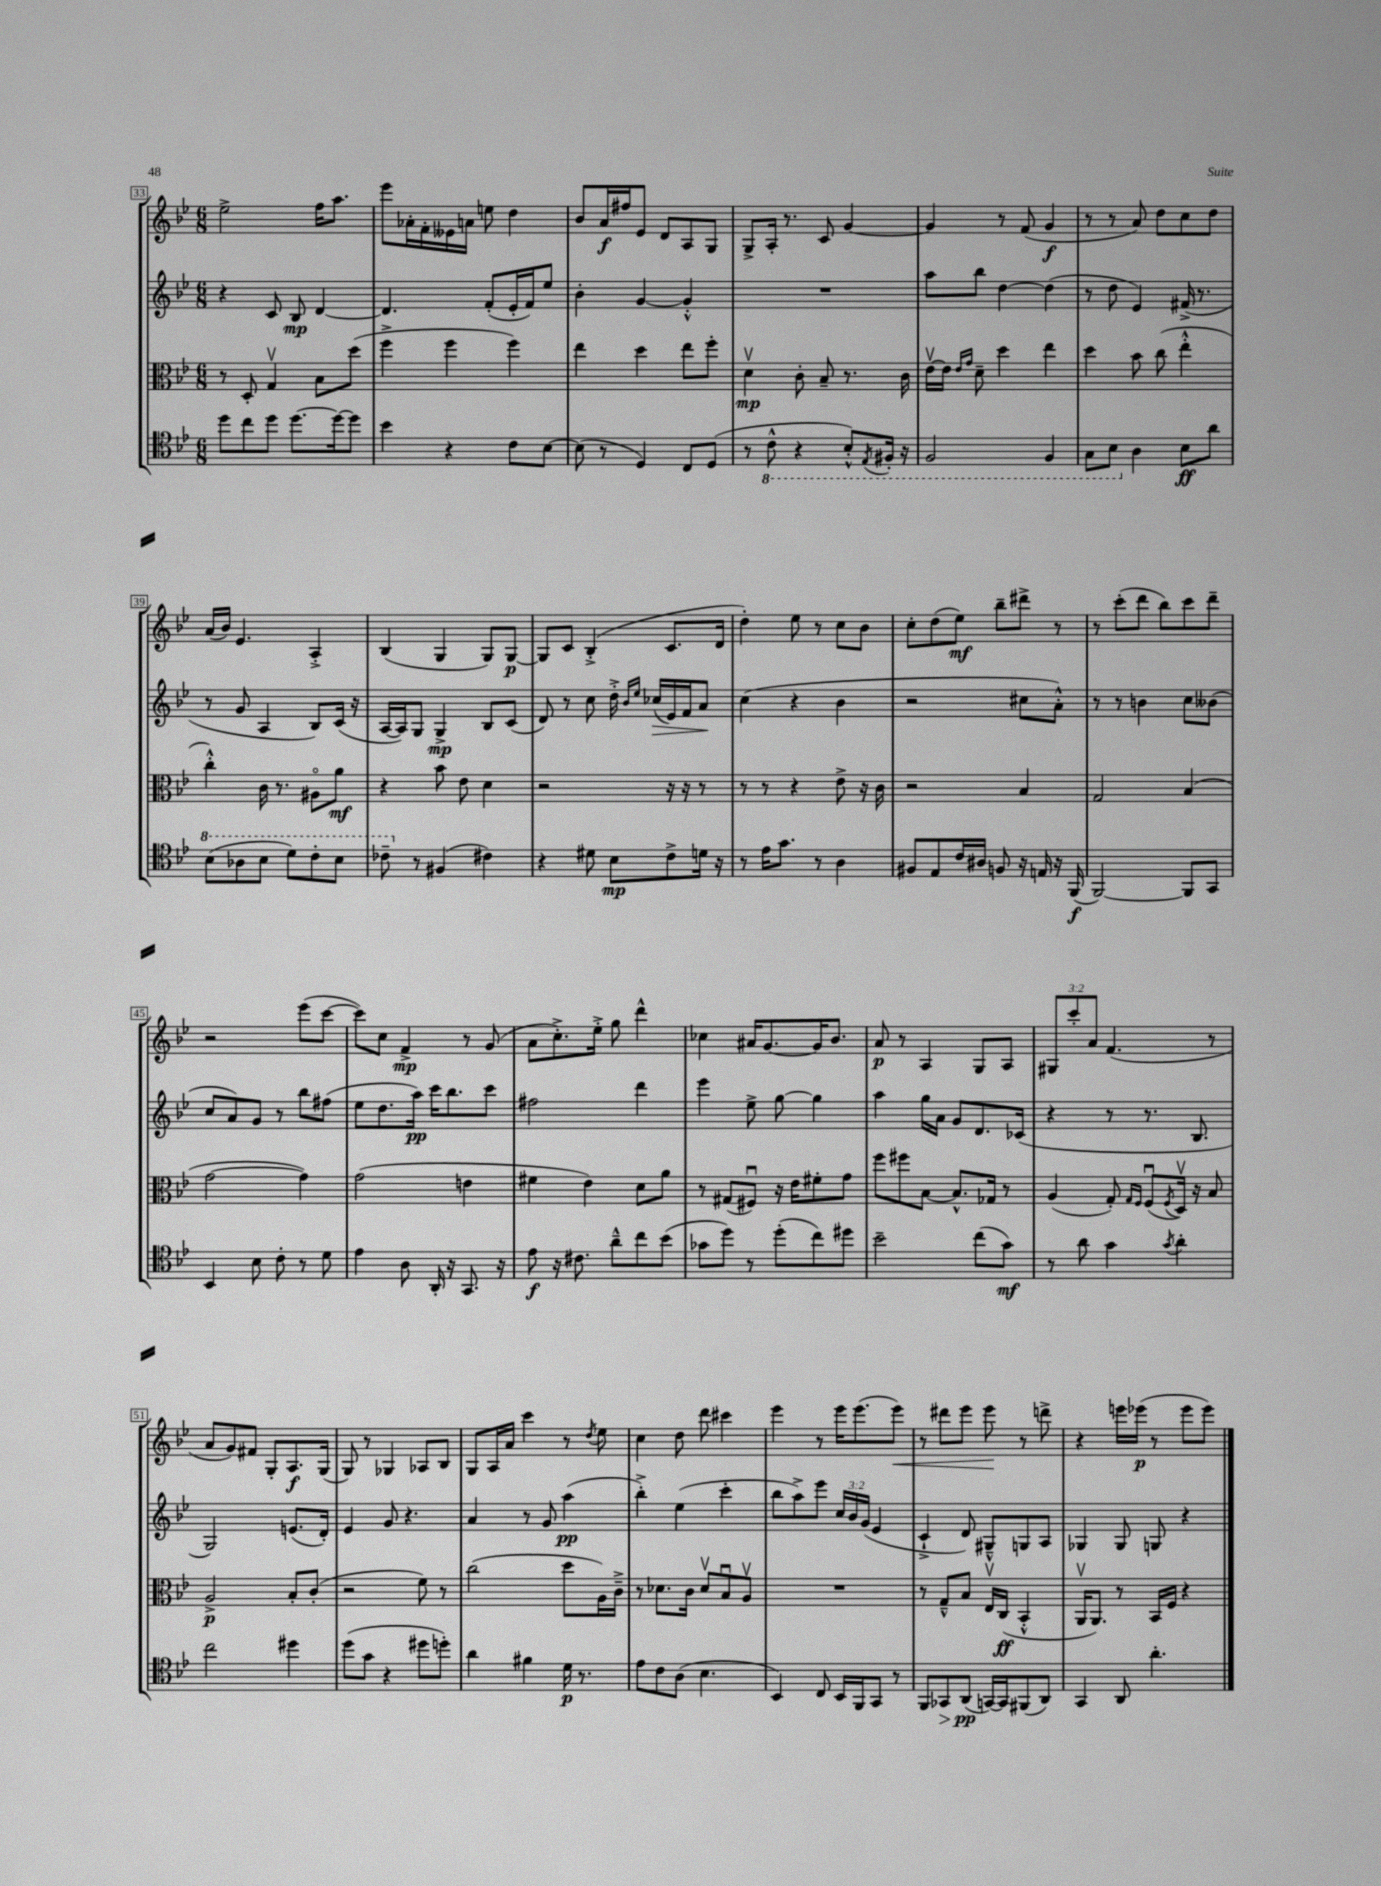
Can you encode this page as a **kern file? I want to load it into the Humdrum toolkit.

**kern	**kern	**kern	**kern
*staff4	*staff3	*staff2	*staff1
*clefC4	*clefC3	*clefG2	*clefG2
*k[b-e-]	*k[b-e-]	*k[b-e-]	*k[b-e-]
*M6/8	*M6/8	*M6/8	*M6/8
8dd\L	8r	4r	2ee-^\
8cc\	8D'/	.	.
8dd\J	4Gv/	8c/	.
[8.dd\L	.	8B-/	.
.	8B-\L	[4d/	16ff\LK
16dd\_k	.	.	8.aa\J
8dd\]J	(8dd\J	.	.
=	=	=	=
4b-\	4ff^\	4.d/]	8eee-\L
.	.	.	16a-'\L
.	.	.	16f'\
4r	4ff\	.	16e--\
.	.	.	16a\JJ
.	.	(8f'/L	8ee\
8c\L	4ff\)	16e-'/L	4dd\
.	.	16f/J)	.
[8B-\J	.	8ee-/J	.
=	=	=	=
(8B-\]	4ee-\	4b-'\	8b-/L
8r	.	.	16a/L
.	.	.	16ff#/J
4D/)	4dd\	[4g/	8e-/J
.	.	.	8d/L
8C/L	8ee-\L	4g'^^/]	8A/
(8D/J	8ff'\J	.	8G/J
=	=	=	=
8r	4dv\	2.r	8G^/L
8C^^\	.	.	16A'/Jk
.	.	.	8.r
4r	8c'\	.	.
.	8B-~/	.	8c/
8BB-'^^/L)	8.r	.	[4g/
8qEE-/	.	.	.
16FF#'/Jk	.	.	.
16r	16c\	.	.
=	=	=	=
2FF/	[16e-v\LL	8aa\L	4g/]
.	16e-\]JJ	.	.
.	16qqe-/LL	.	.
.	16qqg/JJ	.	.
.	8d~\	8bb-\J	.
.	4dd\	[4dd\	8r
.	.	.	(8f/
4FF/	4ee-\	(4dd\]	4g/
=	=	=	=
8GG\L	4dd\	8r	8r
8BB-\J	.	8dd\	8r
4A\	8b-\	4e-/)	8a/)
.	(8cc\	.	8dd\L
8B-\L	4ee-'^^\	(16f#^/	8cc\
.	.	8.r	.
8a\J	.	.	8dd\J
=	=	=	=
(8b-\L	4cc'^^\)	8r	(16a/LL
.	.	.	16b-/JJ)
8a-\	.	8g/	4.e-/
8b-\J	16c\	4A/	.
.	8.r	.	.
8dd\L)	.	.	.
8cc'\	8A#o\L	8B-/L)	4A'^/
8b-\J	8a\J	(16c/Jk	.
.	.	16r	.
=	=	=	=
8cc-~\	4r	[16A/LL	(4B-/
.	.	16A/]J)	.
8r	.	8G/J	.
(4F#/	8b-\	4G^/	4G/
.	8e-\	.	.
4c#\)	4d\	8B-/L	8G/L)
.	.	(8c/J	[8G/J
=	=	=	=
4r	2r	8d/)	8G/]L
.	.	8r	8c/J
8d#\	.	8cc\	(4B-'^/
8B-\L	.	16dd'^\	.
.	.	16qqb-/LL	.
.	.	16qqee-/JJ	.
.	.	(16cc-/LL	.
8c^\	16r	16e-/)	8.c/L
.	16r	16f/J	.
16d\Jk	8r	8a/J	.
16r	.	.	16d/Jk
=	=	=	=
8r	8r	(4cc\	4dd'\)
16e-\LK	8r	.	.
8.g\J	.	.	.
.	4r	4r	8ee-\
8r	.	.	8r
4A\	8e-^\	4b-\	8cc\L
.	16r	.	8b-\J
.	16c\	.	.
=	=	=	=
8F#/L	2r	2r	8cc'\L
8E-/	.	.	(8dd\
16c/L	.	.	8ee-\J)
16A#/JJ	.	.	.
8F/	.	.	8bb-~\L
16r	4B-/	8cc#\L	8ddd#^\J
16E/	.	.	.
16r	.	8a'^^\J)	8r
(16FF/	.	.	.
=	=	=	=
[2FF/)	2G/	8r	8r
.	.	8r	(8ccc'\L
.	.	4b\	8ddd\J
.	.	.	8bb-\L)
8FF/]L	(4B-/	8cc\L	8ccc\
8GG/J	.	(8b--\J	8ddd~\J
=	=	=	=
4BB-/	[2g\	8cc/L	2r
.	.	8a/)	.
8B-\	.	8g/J	.
8c'\	.	8r	.
8r	4g\])	8bb-\L	(8eee-\L
8d\	.	(8ff#\J	[8ccc\J
=	=	=	=
4e-\	(2g\	8ee-\L	8ccc\]L)
.	.	8.dd\	8cc\J
8A\	.	.	4f^/
.	.	16aa\Jk)	.
16AA'/	.	16ccc\LK	.
16r	.	8.bb-\	.
8.GG/	4e\	.	8r
.	.	8ccc\J	(8g/
16r	.	.	.
=	=	=	=
8e-\	4f#\	2ff#\	8a\L
16r	.	.	8.cc'^\)
8.c#\	.	.	.
.	4e-\)	.	.
.	.	.	16ee-'^\Jk
8a~^^\L	.	.	8gg\
8cc\	8d\L	4ddd\	4ddd^^\
(8b-\J	8a\J	.	.
=	=	=	=
8g-\L	8r	4eee-\	4cc-\
8dd\J)	(8G#/L	.	.
8r	8F#u/J)	8ee-^\	16a#/LK
.	.	.	[8.g/
(8dd'\L	16r	[8gg\	.
.	16e-\LK	.	.
8cc\)	8f#'\	4gg\]	16g/]K
.	.	.	8.b-/J
8dd#\J	8g\J	.	.
=	=	=	=
2b-~\	8ff\L	4aa\	8a/
.	8ff#\	.	8r
.	[8B-\J	16gg\LL	4A/
.	.	16a\JJ	.
.	8.B-^^/]L	8g/L	.
(8cc\L	.	8.d/	8G/L
.	16G-/Jk	.	.
8g\J)	8r	.	8A/J
.	.	(16c-/Jk	.
=	=	=	=
8r	(4A/	4r	12G#/L
.	.	.	12ccc'/
8a\	.	.	.
.	.	.	12a/J
4g\	8G'/)	8r	(4.f/
.	16qqG/LL	.	.
.	16qqF/JJ	.	.
.	(8Fu/L	8.r	.
8qg/	8qF/	.	.
4a'\	16Dv/Jk)	.	.
.	16r	8.B-/	.
.	8B-/	.	8r
=	=	=	=
2cc\	2A^/	2G/)	8a/L
.	.	.	8g/)
.	.	.	8f#/J
.	.	.	8G'/L
4dd#\	8B-'/L	(8.e/L	8.A/
.	(8c'/J	.	.
.	.	16d'/Jk)	(16G/Jk
=	=	=	=
(8dd\L	2r	4e-/	8G/)
8g\J	.	.	8r
4r	.	8g/	4G-/
.	.	4.r	.
8dd#\L	8f\)	.	8A-/L
8dd'\J)	8r	.	8B-/J
=	=	=	=
4a\	(2cc\	4a/	8G/L
.	.	.	16A/L
.	.	.	16a/JJ
4f#\	.	8r	4ccc\
.	.	8g/	.
16d\	8dd\L	(4aa\	8r
8.r	.	.	.
.	.	.	8qdd/
.	16A\L)	.	8ee-\
.	16c~^\JJ	.	.
=	=	=	=
8e-\L	8r	4bb-'^\)	4cc\
8c\	8.d-\L	.	.
(8A\J	.	(4ee-\	8dd\
.	16c\Jk	.	.
4.B-\	8d-v/L	.	8ddd\
.	8B-u/	4ccc'\	4ccc#\
.	8Av/J	.	.
=	=	=	=
4BB-/)	2.r	8bb-\L	4eee-\
.	.	8aa^\)	.
8C/	.	8eee-\J	8r
16BB-/LL	.	24cc/LL	16eee-\LK
.	.	24b-/	.
16FF/J	.	.	(8.eee-\
.	.	(24g/JJ	.
8GG/J	.	4e-/	.
8r	.	.	8eee-\J)
=	=	=	=
8FF/L	8r	4c`^/	8r
8GG-/	8G~^^/L	.	8ddd#\L
(8AA/J	8B-/J	8d/)	8eee-\J
[16GG/LL)	16E-v/LL	8G#~^^/L	8eee-\
16GG/]J	(16C/JJ	.	.
(8FF#/	4BB-'^^/	8G/	8r
8AA/J)	.	8A/J	8ddd^\
=	=	=	=
4GG/	16AAv/LK	4G-/	4r
.	8.AA/J)	.	.
8AA/	8r	8G-/	16eee\LL
.	.	.	(16eee-\JJ
4.a'\	16BB-/LL	8G/	8r
.	16F/JJ	.	.
.	4r	4r	8eee-\L
.	.	.	8eee-\J)
==	==	==	==
*-	*-	*-	*-
